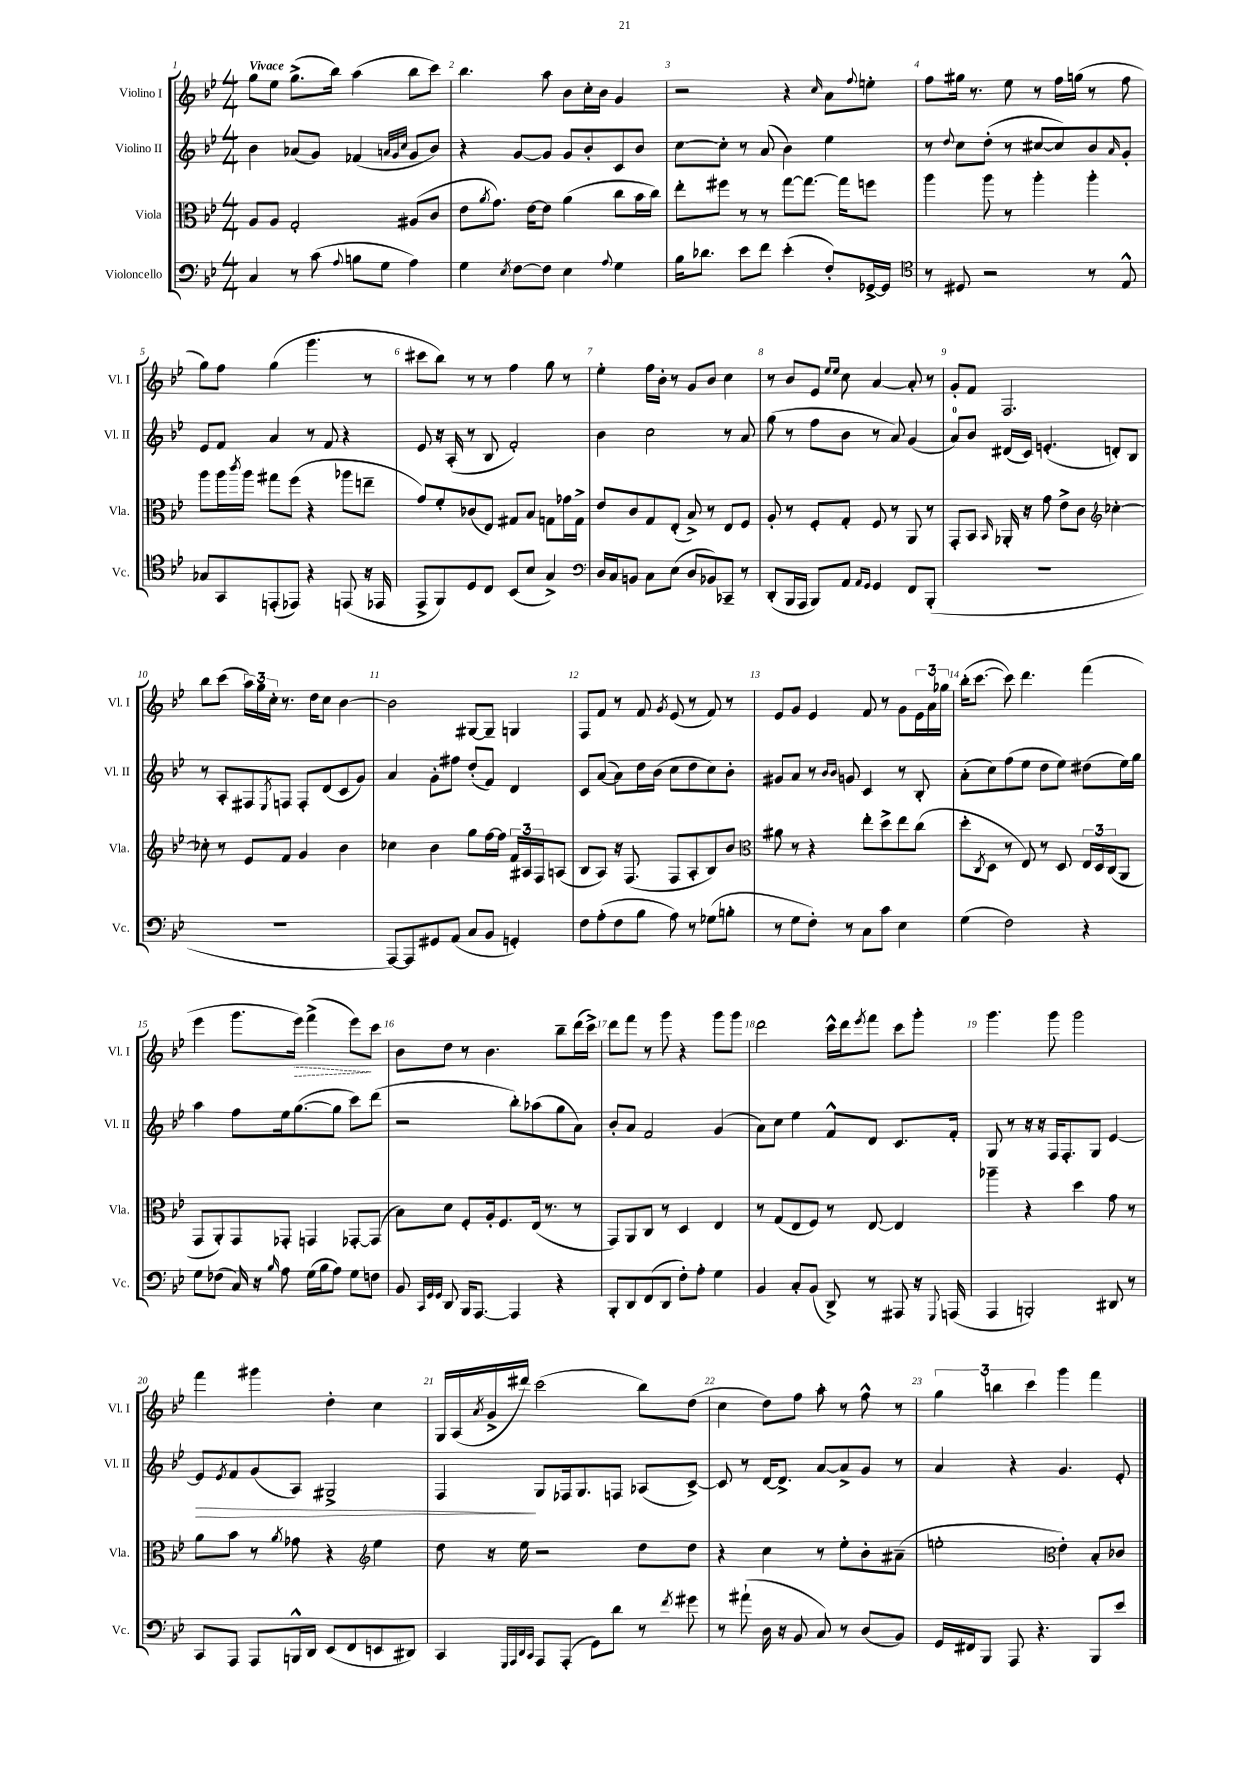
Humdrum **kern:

**kern	**kern	**kern	**dynam	**kern	**dynam
*part4	*part3	*part2	*part2	*part1	*part1
*staff4	*staff3	*staff2	*staff2	*staff1	*staff1
*I"Violoncello	*I"Viola	*I"Violino II	*	*I"Violino I	*
*I'Vc.	*I'Vla.	*I'Vl. II	*	*I'Vl. I	*
*clefF4	*clefC3	*clefG2	*	*clefG2	*
*k[b-e-]	*k[b-e-]	*k[b-e-]	*	*k[b-e-]	*
*M4/4	*M4/4	*M4/4	*	*M4/4	*
=1	=1	=1	=1	=1	=1
!	!	!	!	!LO:TX:a:B:t=Vivace	!
4C/	8A/L	4b-\	.	8gg\L	.
.	8A/J	.	.	8ee-\J	.
8r	2G'/	(8a-X/L	.	(8.gg^\L	.
(8c\	.	8g/J)	.	.	.
.	.	.	.	16bb-\Jk)	.
8qqA/	.	.	.	.	.
8Bn\L	.	(4f-X/	.	(4aa\	.
8G\J	.	.	.	.	.
.	.	32qqan/LLL	.	.	.
.	.	32qqg/	.	.	.
.	.	32qqcc/JJJ	.	.	.
4A\)	(8A#X/L	8g/L	.	8bb-\L	.
.	8c/J	8b-/J)	.	8ccc\J)	.
=2	=2	=2	=2	=2	=2
4G\	8e-\L	4r	.	4.bb-\	.
.	8qa/	.	.	.	.
.	8.g\J)	.	.	.	.
8qE-/	.	.	.	.	.
[8F\L	.	[8g/L	.	.	.
.	[16e-\KL	.	.	.	.
8F\J]	8e-\J]	8g/J]	.	8aa\	.
4E-\	(4a\	8g/L	.	8b-\L	.
.	.	8b-'/	.	16cc'\L	.
.	.	.	.	16b-\JJ	.
8qqA/	.	.	.	.	.
4G\	8cc\L	8c/	.	4g/	.
.	16b-\L	8b-/J	.	.	.
.	16cc\JJ)	.	.	.	.
=3	=3	=3	=3	=3	=3
16B-\KL	8ee-'\L	[8cc\L	.	2r	.
8.d-X\J	.	.	.	.	.
.	8ff#X\J	8cc'\J]	.	.	.
8e-\L	8r	8r	.	.	.
8f\J	8r	(8a/	.	.	.
(4e-'\	[8gg\L	4b-\)	.	4r	.
.	8.gg\J_	.	.	.	.
.	.	.	.	16qqcc/	.
8F'/L)	.	4ee-\	.	8a\L	.
.	16gg\KL]	.	.	.	.
.	.	.	.	8qqff/	.
[16GG-X^/L	8ffn\J	.	.	8een'\J	.
16GG-/JJ]	.	.	.	.	.
=4	=4	=4	=4	=4	=4
*clefC4	*	*	*	*	*
8r	4aa\	8r	.	8ff\L	.
.	.	8qqdd/	.	.	.
8D#X/	.	8cc\L	.	16gg#X\Jk	.
.	.	.	.	8.r	.
2r	8aa\	(8dd'\J	.	.	.
.	8r	8r	.	8ee-\	.
.	4aa'\	[8cc#X/L	.	8r	.
.	.	8cc#/])	.	16ff\LL	.
.	.	.	.	(16ggn\JJ	.
8r	4aa'\	8b-/	.	8r	.
.	.	16qqa/	.	.	.
8E-^^/	.	8g'/J	.	8ff\	.
!!LO:LB:g=z
=5	=5	=5	=5	=5	=5
8G-X/L	8aa\L	8e-/L	.	8gg\L)	.
8GG/	16aa\L	8f/J	.	8ff\J	.
.	8qccc/	.	.	.	.
.	16aa\JJ	.	.	.	.
(8EEn'/	8gg#X\L	4a/	.	(4gg\	.
8EE-X/J)	(8ff\J	.	.	.	.
4r	4r	8r	.	4.ggg\	.
.	.	8f/	.	.	.
(8EEn/	8aa-X\L	4r	.	.	.
16r	8een~\J	.	.	8r	.
16EE-X/	.	.	.	.	.
=6	=6	=6	=6	=6	=6
8EE-^/L	8g/L)	8e-/	.	8ccc#X\L	.
8FF/)	8f'/	16r	.	8bb-\J)	.
.	.	(16A'/	.	.	.
8D/	(8c-X/	8r	.	8r	.
8C/J	8E-/J)	8B-/	.	8r	.
(8BB-/L	8G#X/L	2f'/)	.	4ff\	.
8B-/J	8B-/J	.	.	.	.
4G^/)	8Gn\L	.	.	8gg\	.
.	16g-X\L	.	.	8r	.
.	16G^\JJ	.	.	.	.
=7	=7	=7	=7	=7	=7
*clefF4	*	*	*	*	*
16D/LL	8e-/L	4b-\	.	4ee-'\	.
16C/J	.	.	.	.	.
8BBn/J	8c/	.	.	.	.
8C\L	8G/	2cc\	.	16ff\LL	.
.	.	.	.	16b-'\JJ	.
(8E-\J	(8E-'/J	.	.	8r	.
8D/L	8B-^/)	.	.	8g/L	.
8BB-X/)	8r	.	.	8b-/J	.
8CC-X~/J	8E-/L	8r	.	4cc\	.
8r	8F/J	8a/	.	.	.
=8	=8	=8	=8	=8	=8
(8DD'/L	8A'/	(8gg\	.	8r	.
16BBB-/L	8r	8r	.	8b-/L	.
16AAA/JJ	.	.	.	.	.
8BBB-/L)	8F'/L	8ff\L	.	8e-/J	.
.	.	.	.	16qqee-/LL	.
.	.	.	.	16qqee-/JJ	.
8AA/J	8G'/J	8b-\J	.	8cc\	.
16qqAA/LL	.	.	.	.	.
16qqGG/JJ	.	.	.	.	.
4GG/	8F/	8r	.	[4a/	.
.	8r	8a/)	.	.	.
8FF/L	8AA/	(4g/	.	8a'/]	.
(8BBB-'/J	8r	.	.	8r	.
=9	=9	=9	=9	=9	=9
1r	8GG'/L	8a/L)	.	8g'/L	.
.	8BB-/J	8b-/J	.	8f/J	.
.	16qqBB-/	.	.	.	.
.	16AA-X'/	(16d#X/LL	.	2.F/	.
.	16r	16c/JJ)	.	.	.
.	8g\	(4.en'/	.	.	.
.	8e-^\L	.	.	.	.
.	8c\J	.	.	.	.
*	*clefG2	*	*	*	*
.	[4cc-X'\	8dn'/L)	.	.	.
.	.	8B-/J	.	.	.
!!LO:LB:g=z
=10	=10	=10	=10	=10	=10
1r	8cc-X'\]	8r	.	8bb-\L	.
.	8r	8A'/L	.	(8ccc\J	.
.	8e-/L	8F#X/	.	24aa\LL)	.
.	.	.	.	24gg\	.
.	.	.	.	24cc'\JJ	.
.	.	8qE-/	.	.	.
.	8f/J	8Fn/J	.	8.r	.
.	4g/	8F'/L	.	.	.
.	.	.	.	16dd\KL	.
.	.	(8d/	.	8cc\J	.
.	4b-\	8c/	.	[4b-\	.
.	.	8g/J)	.	.	.
=11	=11	=11	=11	=11	=11
[8AAA/L)	4cc-X\	4a/	.	2b-\]	.
8AAA/]	.	.	.	.	.
8GG#X/	4b-\	8g'\L	.	.	.
(8AA/J	.	8ff#X\J	.	.	.
8C/L	8gg\L	(8dd'/L	.	[8G#X/L	.
8BB-/J	[16ff\L	8f/J)	.	8G#~/J]	.
.	16ff\JJ]	.	.	.	.
4GGn'/)	24f/LL	4d/	.	4Gn/	.
.	24A#X/	.	.	.	.
.	24F/J	.	.	.	.
.	(8An/J	.	.	.	.
=12	=12	=12	=12	=12	=12
8F\L	8B-/L	8c/L	.	8F/L	.
(8A'\	8A/J)	([8a/J	.	8f/J	.
8F\	16r	8a\L])	.	8r	.
.	(8.F/	.	.	.	.
8B-\J	.	16dd\L	.	8f/	.
.	.	(16b-\JJ	.	.	.
.	.	.	.	8qg/	.
8A\)	8F/L	8cc\L	.	(8e-/	.
8r	8A'/	8dd\	.	8r	.
(8G-X\L	8B-/)	8cc\)	.	8f/)	.
8Bn'\J	8b-/J	8b-'\J	.	8r	.
=13	=13	=13	=13	=13	=13
*	*clefC3	*	*	*	*
8r	8a#X\	8g#X/L	.	8e-/L	.
8G\L	8r	8a/J	.	8g/J	.
8F'\J)	4r	8r	.	4e-/	.
.	.	16qqb-/LL	.	.	.
.	.	16qqb-/JJ	.	.	.
8r	.	8gn/	.	.	.
8C\L	8ee-'\L	4c/	.	8f/	.
8c\J	8dd^\	.	.	8r	.
4E-\	8ee-\	8r	.	8g\L	.
.	(8cc\J	8B-'/	.	24e-\L	.
.	.	.	.	24a\	.
.	.	.	.	24gg-X\JJ	.
=14	=14	=14	=14	=14	=14
(4G\	8dd'\L	(8a'\L	.	(16bb-'\KL	.
.	.	.	.	[8.ccc\J	.
.	8qC/	.	.	.	.
.	8D\J	8cc\)	.	.	.
2F\)	8r	(8ff\	.	8ccc\])	.
.	8E-/)	8ee-\J	.	4.ddd\	.
.	8r	8dd\L	.	.	.
.	8D/	8ee-\J)	.	.	.
4r	24E-/LL	(8dd#X\L	.	(4fff\	.
.	24D/	.	.	.	.
.	(24C/J	.	.	.	.
.	8AA/J	16ee-\L)	.	.	.
.	.	16gg\JJ	.	.	.
!!LO:LB:g=z
=15	=15	=15	=15	=15	=15
8G\L	8GG/L	4aa\	.	4eee-\	.
(8F-X\J	8AA'/)	.	.	.	.
16C/)	8GG/	8ff\L	.	8.ggg\L	.
16r	.	.	.	.	.
16qqB-/	.	.	.	.	.
8A\	8GG-X'/J	16ee-\k	.	.	.
!	!	!	!	!	!LO:HP:b
.	.	([8.gg\	.	16eee-\Jk)	>
(16G\LL	4GGn/	.	.	(4fff^\	.
16B-\J	.	.	.	.	.
8A\J)	.	8gg\J]	.	.	.
8G\L	[8GG-X'/L	8ccc\L)	.	8eee-\L)	.
8Fn\J	(8GG-/J]	(8ddd\J	.	8ccc\J	]
=16	=16	=16	=16	=16	=16
8BB-/	8B-\L)	2r	.	8b-\L	.
32qqCC/LLL	.	.	.	.	.
32qqGG/	.	.	.	.	.
32qqGG/JJJ	.	.	.	.	.
8DD/	8d\J	.	.	8dd\J	.
16BBB-/KL	8F'/L	.	.	8r	.
[8.AAA/J	.	.	.	.	.
.	16A'/k	.	.	4.b-\	.
.	8.F/	.	.	.	.
4AAA/]	.	8bb-'\L)	.	.	.
.	(16E-/Jk	(8aa-X\	.	.	.
.	8.r	.	.	.	.
4r	.	8gg\	.	8bb-~\L	.
.	8r	8a\J)	.	(16ddd\L	.
.	.	.	.	16ccc^\JJ)	.
=17	=17	=17	=17	=17	=17
8BBB-'/L	8GG/L)	8b-'/L	.	8ddd\L	.
8DD/	8AA/	8a/J	.	8fff\J	.
(8FF/	8C/J	2f/	.	8r	.
8DD/J	8r	.	.	8ggg\	.
8F'\L)	4D/	.	.	4r	.
8A'\J	.	.	.	.	.
4G\	4E-/	(4g/	.	8ggg\L	.
.	.	.	.	8ggg\J	.
=18	=18	=18	=18	=18	=18
4BB-/	8r	8a\L)	.	2ddd\	.
.	(8G/L	8cc\J	.	.	.
8C'/L	8E-/	4ee-\	.	.	.
(8BB-/J	8F/J)	.	.	.	.
8DD^/)	8r	8f^^/L	.	16ccc^^\LL	.
.	.	.	.	16ddd\J	.
.	.	.	.	8qeee-/	.
8r	[8E-/	8d/J	.	8fff\J	.
8AAA#X/	4E-/]	8.c/L	.	8ccc\L	.
16r	.	.	.	8ggg'\J	.
8qqGGG/	.	.	.	.	.
(16AAAn/	.	16f'/Jk	.	.	.
=19	=19	=19	=19	=19	=19
4AAA/	4aa-X~\	8G/	.	4.ggg\	.
.	.	8r	.	.	.
2BBBn'/)	4r	16r	.	.	.
.	.	16r	.	.	.
.	.	16F/KL	.	8ggg\	.
.	.	8.F'/	.	.	.
.	4dd\	.	.	2ggg\	.
.	.	8G/J	.	.	.
8DD#X/	8g\	[4e-/	.	.	.
8r	8r	.	.	.	.
!!LO:LB:g=z
=20	=20	=20	=20	=20	=20
!	!	!	!LO:HP:b	!	!
8CC/L	8a\L	8e-/L]	>	4fff\	.
.	.	8qe-/	.	.	.
8AAA/J	8b-\J	8f/	.	.	.
8AAA/L	8r	(8g/	.	4ggg#X\	.
.	8qa/	.	.	.	.
16BBBn^^/L	8g-X\	8A/J)	.	.	.
16DD/JJ	.	.	.	.	.
(8EE-/L	4r	2G#X^/	.	4dd'\	.
8FF/	.	.	.	.	.
*	*clefG2	*	*	*	*
8EEn/	4ee-\	.	.	4cc\	.
8DD#X/J)	.	.	.	.	.
=21	=21	=21	=21	=21	=21
4CC/	8dd\	4F/	.	16G/LL	.
.	.	.	.	(16A/	.
.	.	.	.	8qa/	.
.	16r	.	.	16g^/	.
.	16ee-\	.	.	16ddd#X/JJ)	.
32qqGGG/LLL	.	.	.	.	.
32qqAAA/	.	.	.	.	.
32qqDD/	.	.	.	.	.
32qqCC/JJJ	.	.	.	.	.
8AAA/L	2r	8G/L	]	(2ccc\	.
(8AAA'/J	.	16F-X/k	.	.	.
.	.	8.G/	.	.	.
8GG\L)	.	.	.	.	.
8d\J	.	8Fn/J	.	.	.
8r	8dd\L	(8A-X/L	.	8bb-\L)	.
8qf/	.	.	.	.	.
8g#X\	8dd\J	[8c^/J)	.	(8dd\J	.
=22	=22	=22	=22	=22	=22
8r	4r	8c/]	.	4cc\	.
(8a#X`\	.	8r	.	.	.
16D\	4cc\	[16d/KL	.	8dd\L)	.
16r	.	8.d^/J]	.	.	.
8BB-/	.	.	.	8ff\J	.
8C/)	8r	[8a/L	.	8aa'\	.
8r	8ee-'\L	8a^/]	.	8r	.
(8D/L	8b-'\	8g/J	.	8ff^^\	.
8BB-/J)	(8a#X~\J	8r	.	8r	.
=23	=23	=23	=23	=23	=23
16GG/LL	2een'\	4a/	.	6gg\	.
16FF#X/J	.	.	.	.	.
8BBB-/J	.	.	.	.	.
.	.	.	.	6bbn\	.
8AAA/	.	4r	.	.	.
.	.	.	.	6ccc\	.
4.r	.	.	.	.	.
*	*clefC3	*	*	*	*
.	4e-'\)	4.g/	.	4ggg\	.
8BBB-/L	8B-'/L	.	.	4fff\	.
8e-/J	8c-X/J	8e-'/	.	.	.
==	==	==	==	==	==
*-	*-	*-	*-	*-	*-
